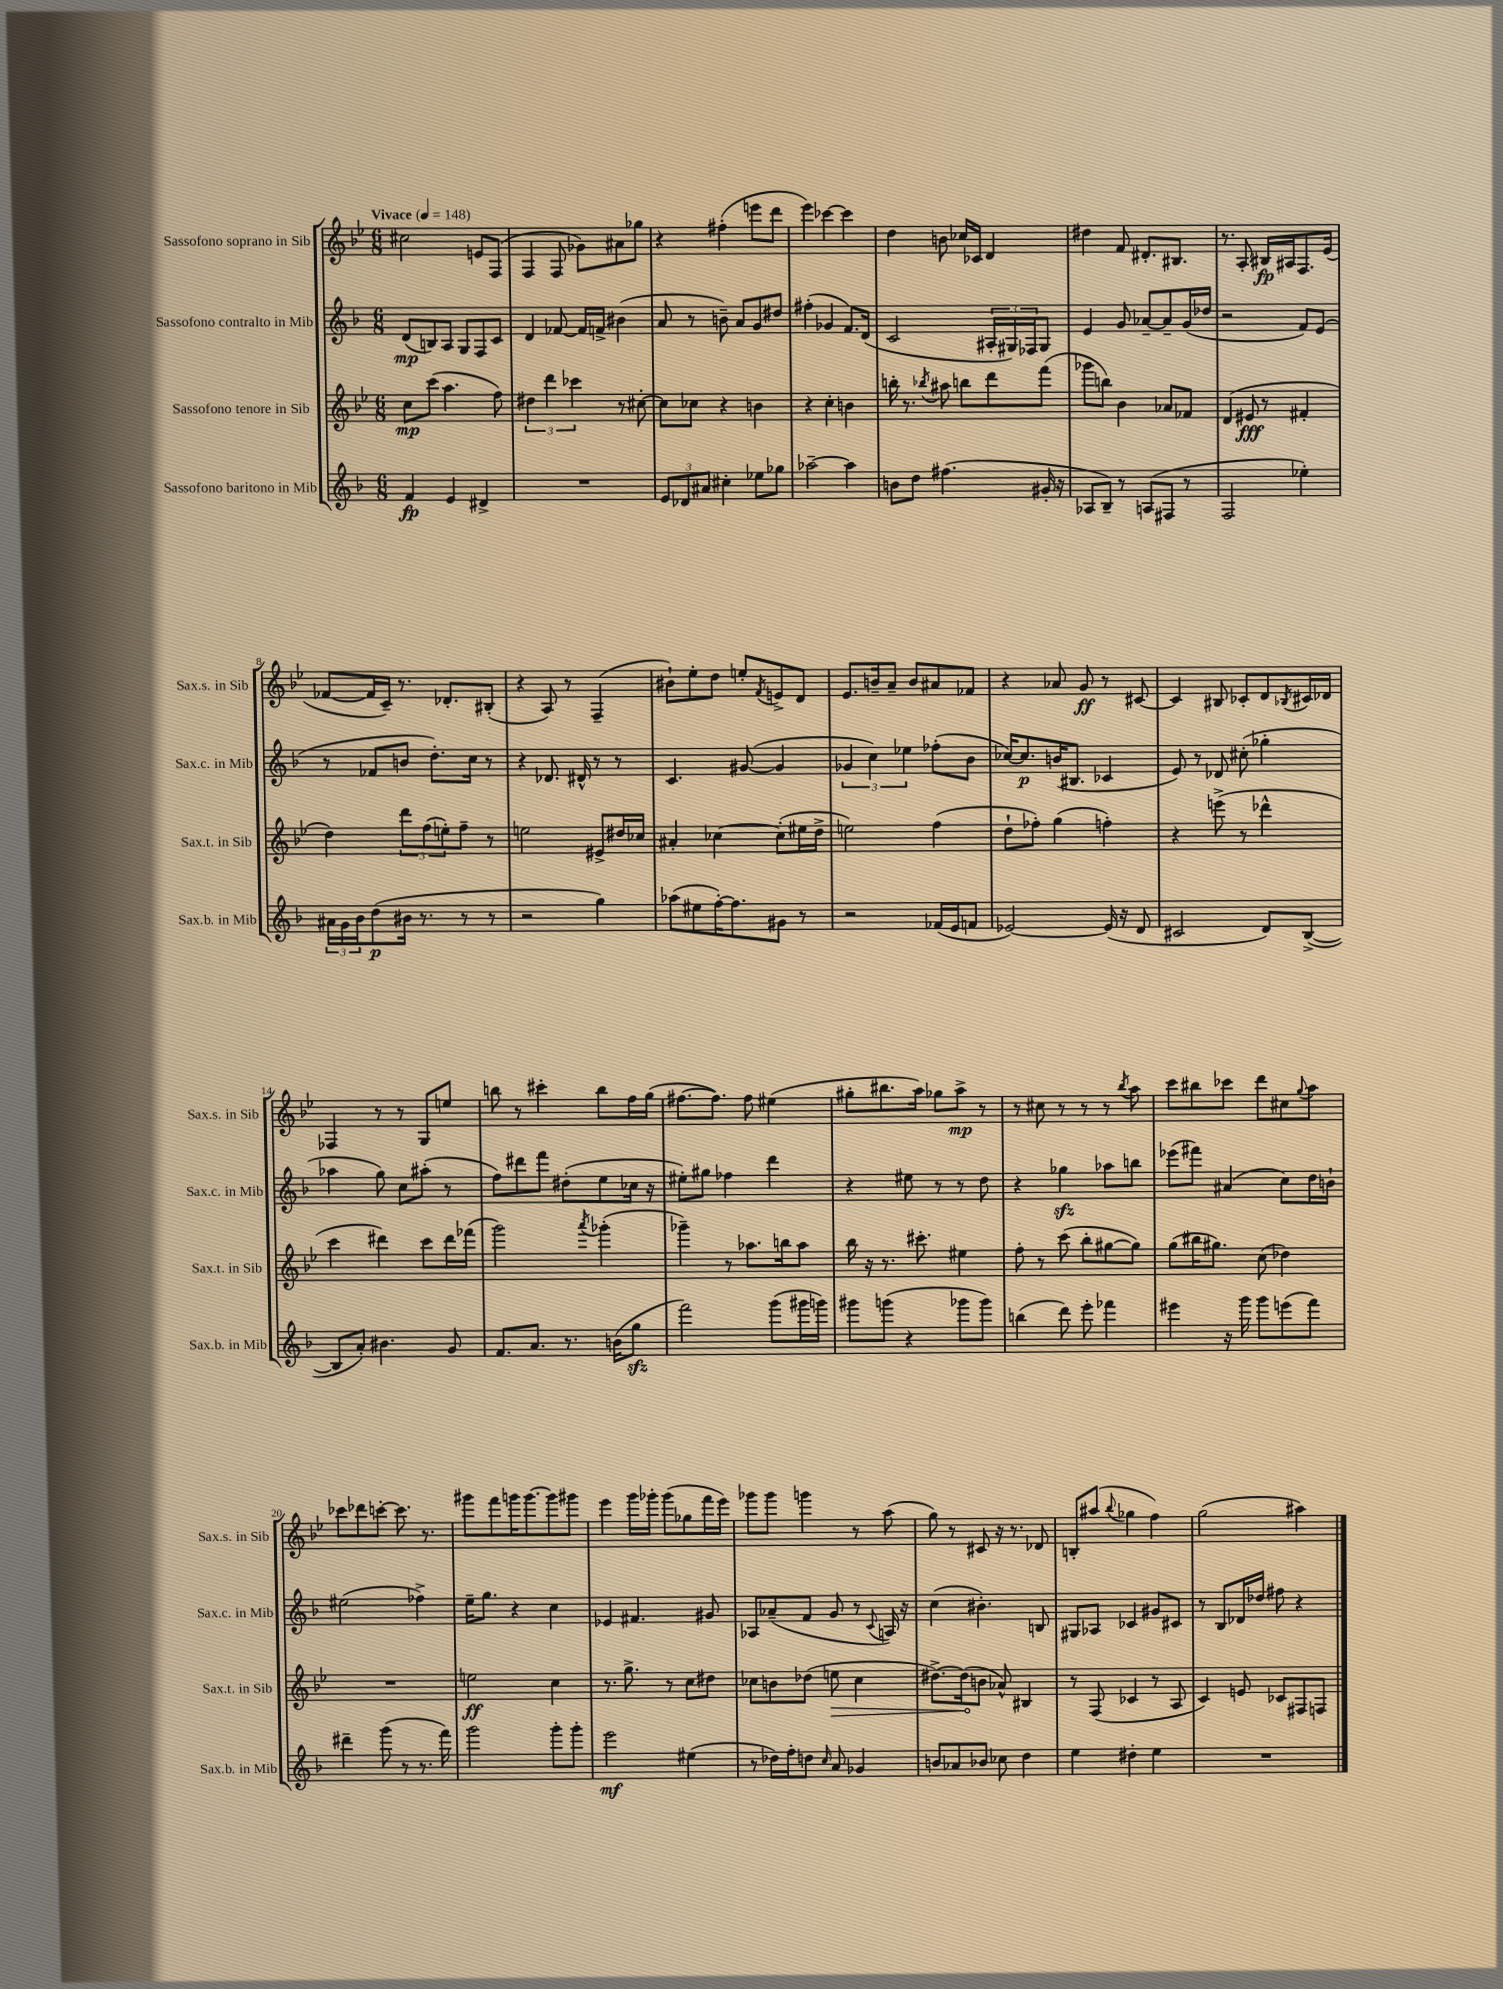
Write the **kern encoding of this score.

**kern	**kern	**kern	**kern
*staff4	*staff3	*staff2	*staff1
*clefG2	*clefG2	*clefG2	*clefG2
*k[b-]	*k[b-e-]	*k[b-]	*k[b-e-]
*M6/8	*M6/8	*M6/8	*M6/8
*MM148	*MM148	*MM148	*MM148
4f	8cc	(8d	2cc#
.	(8ccc	8B)	.
4e	4.aa	8A	.
.	.	8G	.
4d#^	.	8F	8e
.	8ff)	8c	(8F
=	=	=	=
2.r	6dd#	4d	4F
.	6ddd	.	.
.	.	[8f-	8F
.	6ccc-	.	.
.	.	16f-]	8g-)
.	.	16f^	.
.	8r	(4b#	8a#
.	[8cc#'	.	8gg-
=	=	=	=
12e	8cc#]	8a	4r
12d-	.	.	.
.	8cc-	8r	.
12a#	.	.	.
4cc#'	4r	8b~)	(4ff#'
.	.	8a	.
8ee-	4b	8g	8eee
8gg-	.	8dd#	8ddd
=	=	=	=
[2aa-~	4r	(4ff#'	4eee-)
.	4cc'	4g-	[4ccc-
4aa-]	4b	8.f)	4ccc-]
.	.	(16d	.
=	=	=	=
8b	16bb'	2c	4dd
.	8.r	.	.
8dd	.	.	.
.	8qbb-	.	.
(4.ff#	8aa#	.	8b
.	8bb	.	16cc-
.	.	.	16c-
.	8ddd	24A#'	4d
.	.	24G#)	.
.	.	24F-	.
16g#'	(8fff	8G#	.
16r	.	.	.
=	=	=	=
8A-	8ggg-	4e	4dd#
8B-~)	8bb)	.	.
8r	4b-	8g	8f
(8A	.	[8a-~	8.d#'
8F#	8a-	8a-~]	.
.	.	.	8.B#
8r	8f-	(16g	.
.	.	16dd-	.
=	=	=	=
2F	(4d	2r	8.r
.	.	.	8.A'
.	8e#	.	.
.	8r	.	16B#
.	.	.	16A#
4ee-')	4f#'	8f)	8.F
.	.	(8e	.
.	.	.	(16e-
=	=	=	=
24a#	4dd)	8r	[8f-
24g	.	.	.
24b-	.	.	.
(8dd	.	8f-	16f-]
.	.	.	16c~)
16b#	12ddd	8b	8.r
8.r	.	.	.
.	(12ff	.	.
.	.	8.dd')	.
.	12ee')	.	.
.	.	.	8.d-'
8r	8ff~	.	.
.	.	16cc	.
8r	8r	8r	(8B#'
=	=	=	=
2r	2ee	4r	4r
.	.	8.d-	8A)
.	.	.	8r
.	.	16d#^^	.
4gg)	8e#^	8r	(4F~
.	16dd#	8r	.
.	16cc-	.	.
=	=	=	=
(8aa-	4a#'	4.c	8b#`)
8ee#	.	.	8ee-'
[16ff')	[4cc-	.	8dd
8.ff]	.	.	.
.	.	([8g#	8ee'
.	.	.	8qf
8g#	(8cc-']	4g#]	8e^
8r	16ee#	.	8d
.	16dd^	.	.
=	=	=	=
2r	2ee)	6g-	8.e-
.	.	6cc)	.
.	.	.	16b~
.	.	.	8a~
.	.	6ee-	.
.	.	.	8b
(16f-	(4ff	(8ff-'	8a#
16e	.	.	.
8f	.	8b-	8f-
=	=	=	=
[2e-)	8dd`	[16cc-)	4r
.	.	8.cc-]	.
.	8ff-')	.	.
.	(4gg	(16b	8a-
.	.	8.B#	.
.	.	.	8g
(16e-]	4ff')	4c-	8r
16r	.	.	.
8d	.	.	[8c#
=	=	=	=
2c#	4r	8e)	4c#]
.	.	8r	.
.	(8eee^	8d-	8B#
.	8r	(8cc#'	8c-'
8d)	4ddd-^^	4gg-'	8d
.	.	.	8qB-
([8B-^	.	.	16c#
.	.	.	16d-
=	=	=	=
8B-]	4ccc	4aa-	4F-
8a')	.	.	.
4.b#	4ddd#)	8gg)	8r
.	.	8cc	8r
.	8ccc	(8aa#'	8G
8g	16ddd#	8r	8ee
.	(16fff-	.	.
=	=	=	=
8.f	2ggg)	8ff)	8bb
.	.	8ddd#	8r
8.a	.	.	.
.	.	8fff	4ccc#'
8.r	.	(8dd#'	.
.	8qaaa	.	.
.	(4ggg-'	8ee	8bb
(16b	.	.	.
8gg	.	16cc-	16ff
.	.	16r	(16gg
=	=	=	=
2fff)	4ggg-~)	8ee#')	[8.ff#
.	.	8gg#	.
.	.	.	8.ff#])
.	8r	4ff-	.
.	8.aa-	.	8ff#
(8ggg	.	4ddd	(4ee#
.	16bb	.	.
16ggg#	8aa-	.	.
16ggg)	.	.	.
=	=	=	=
8ggg#	16bb-	4r	8gg#'
.	16r	.	.
(8ggg	8.r	.	8.bb#
4r	.	8ee#	.
.	8.ccc#'	.	16aa)
.	.	8r	8gg-
8ggg-	4ee#	8r	8aa^
8ggg-)	.	8dd	8r
=	=	=	=
(4bb	8ff'	4r	8r
.	8r	.	8cc#
8ddd)	(8ccc	4gg-	8r
8eee'	8bb-'	.	8r
4fff-	[8gg#	8aa-	8r
.	.	.	8qbb-
.	8gg#])	8bb	8aa
=	=	=	=
4eee#	(8gg	(8eee-	8ccc
.	16bb#	8fff#)	8bb#
.	8.gg#)	.	.
16r	.	(4a#	8ccc-
16ggg	.	.	.
8ggg	(8cc	.	8ddd
(8eee	4dd-)	8cc)	8cc#
.	.	.	8qqgg
8fff)	.	16dd	8aa
.	.	16b`	.
=	=	=	=
4ddd#~	2.r	(2ee#	8ccc-
.	.	.	8ddd-
(8ggg	.	.	[8ccc'
8r	.	.	8.ccc]
8.r	.	4ff-^)	.
.	.	.	8.r
16fff)	.	.	.
=	=	=	=
2ggg	2ee	16ee~	8ggg#
.	.	8.gg	.
.	.	.	8fff
.	.	4r	16ggg
.	.	.	[8.ggg
8ggg'	4cc	4cc	8ggg]
8ggg'	.	.	8ggg#
=	=	=	=
2eee	8.r	4e-	4eee-
.	8.gg^	.	.
.	.	4.f#	16ggg
.	.	.	16ggg-'
.	8r	.	(8ggg-
(4ee#	8cc	.	8gg-
.	8dd#	8g#	16fff
.	.	.	16eee-)
=	=	=	=
8r	8cc-	8A-	8ggg-
16dd-)	8b	(8a-~	8ggg-
16ff'	.	.	.
8dd	(8dd-	8f	4ggg
16qqcc	.	.	.
8a	8ee	8g	.
4g-	4cc-	8r	8r
.	.	8qqc	.
.	.	16A)	(8aa
.	.	16r	.
=	=	=	=
8b	[8.dd#^)	(4cc	8gg)
8a-	.	.	8r
.	(16dd#]	.	.
8b-	8b	4.b#')	8c#
8cc-	8a-^^)	.	16r
.	.	.	8.r
4dd	4B#	.	.
.	.	8B	8d-
=	=	=	=
4ee	8r	8G#	8B'
.	(8F	8A-	(8aa#
.	.	.	8qqbb-
4dd#'	4c-	4c-	4gg-
4ee	8r	8g#	4ff)
.	8A	8c#	.
=	=	=	=
2.r	4c)	8r	(2gg
.	.	8B-	.
.	8e	16d-	.
.	.	16dd-	.
.	8c-	8ff#	.
.	8F#	4r	4aa#)
.	8F	.	.
==	==	==	==
*-	*-	*-	*-
